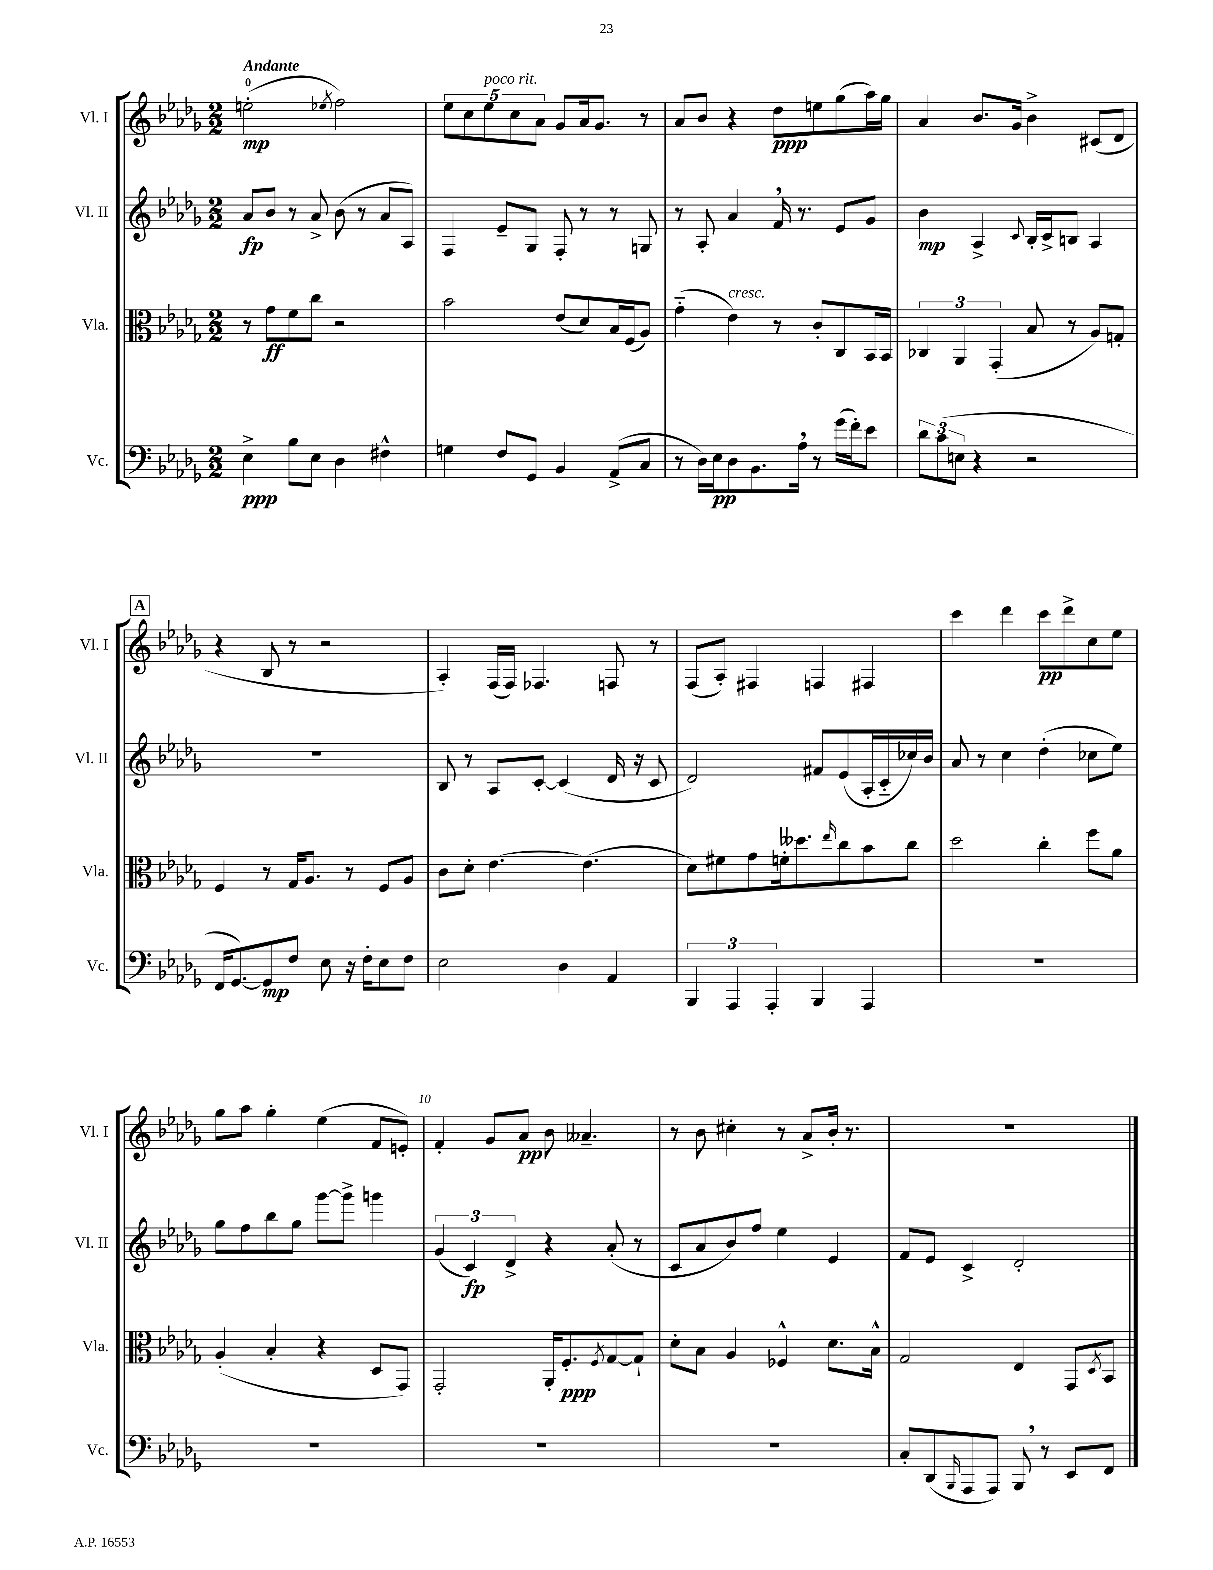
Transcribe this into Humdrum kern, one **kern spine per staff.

**kern	**dynam	**kern	**dynam	**kern	**dynam	**kern	**dynam
*part4	*part4	*part3	*part3	*part2	*part2	*part1	*part1
*staff4	*staff4	*staff3	*staff3	*staff2	*staff2	*staff1	*staff1
*I"Vc.	*	*I"Vla.	*	*I"Vl. II	*	*I"Vl. I	*
*I'Vc.	*	*I'Vla.	*	*I'Vl. II	*	*I'Vl. I	*
*clefF4	*	*clefC3	*	*clefG2	*	*clefG2	*
*k[b-e-a-d-g-]	*	*k[b-e-a-d-g-]	*	*k[b-e-a-d-g-]	*	*k[b-e-a-d-g-]	*
*M2/2	*	*M2/2	*	*M2/2	*	*M2/2	*
=1	=1	=1	=1	=1	=1	=1	=1
!	!	!	!	!	!	!LO:TX:a:B:t=Andante	!
4E-^\	ppp	8r	.	8a-/L	fp	(2een'\	mp
.	.	8g-\L	ff	8b-/J	.	.	.
8B-\L	.	8f\	.	8r	.	.	.
8E-\J	.	8cc\J	.	8a-^/	.	.	.
.	.	.	.	.	.	8qee-X/	.
4D-\	.	2r	.	(8b-\	.	2ff\)	.
.	.	.	.	8r	.	.	.
4F#X^^\	.	.	.	8a-/L	.	.	.
.	.	.	.	8A-/J)	.	.	.
=2	=2	=2	=2	=2	=2	=2	=2
4Gn\	.	2b-\	.	4F/	.	10ee-\L	.
.	.	.	.	.	.	10cc\	.
!	!	!	!	!	!	!LO:TX:a:i:t=poco rit.	!
.	.	.	.	.	.	10ee-\	.
8F/L	.	.	.	8e-~/L	.	.	.
.	.	.	.	.	.	10cc\	.
8GG-/J	.	.	.	8G-/J	.	.	.
.	.	.	.	.	.	10a-\J	.
4BB-/	.	(8e-/L	.	8F'/	.	8g-/L	.
.	.	8d-/)	.	8r	.	16a-/k	.
.	.	.	.	.	.	8.g-/J	.
(8AA-^/L	.	16B-/L	.	8r	.	.	.
.	.	(16F/J	.	.	.	.	.
8C/J	.	8A-/J)	.	8Gn/	.	8r	.
=3	=3	=3	=3	=3	=3	=3	=3
8r	.	(4g-\	.	8r	.	8a-/L	.
16D-\LL)	.	.	.	8A-'/	.	8b-/J	.
16E-\J	pp	.	.	.	.	.	.
!	!	!LO:TX:a:i:t=cresc.	!	!	!	!	!
8D-\	.	4e-\)	.	4a-/	.	4r	.
8.BB-\	.	.	.	.	.	.	.
.	.	8r	.	16f,/	.	8dd-\L	ppp
16A-,\Jk	.	.	.	8.r	.	.	.
8r	.	8c'/L	.	.	.	8een\	.
(16g-\LL	.	8C/	.	8e-/L	.	(8gg-\	.
16f'\J)	.	.	.	.	.	.	.
8e-\J	.	16BB-/L	.	8g-/J	.	16aa-\L)	.
.	.	16BB-/JJ	.	.	.	16gg-\JJ	.
=4	=4	=4	=4	=4	=4	=4	=4
12d-\L	.	6C-X/	.	4b-\	mp	4a-/	.
(12c\	.	.	.	.	.	.	.
12En\J	.	6AA-/	.	.	.	.	.
4r	.	.	.	4A-^/	.	8.b-/L	.
.	.	(6GG-'/	.	.	.	.	.
.	.	.	.	.	.	16g-/Jk	.
.	.	.	.	8qqc/	.	.	.
2r	.	8B-/	.	16B-'/LL	.	4b-^\	.
.	.	.	.	16c^/J	.	.	.
.	.	8r	.	8Bn/J	.	.	.
.	.	8A-/L)	.	4A-/	.	(8c#X/L	.
.	.	8Gn'/J	.	.	.	8d-/J	.
!!LO:LB:g=z
!!LO:REH:place=s1:t=A
=5	=5	=5	=5	=5	=5	=5	=5
16FF/KL	.	4F/	.	1r	.	4r	.
[8.GG-/)	.	.	.	.	.	.	.
8GG-/]	mp	8r	.	.	.	8B-/	.
8F/J	.	16G-/KL	.	.	.	8r	.
.	.	8.A-/J	.	.	.	.	.
8E-\	.	.	.	.	.	2r	.
16r	.	8r	.	.	.	.	.
16F'\KL	.	.	.	.	.	.	.
8E-\	.	8F/L	.	.	.	.	.
8F\J	.	8A-/J	.	.	.	.	.
=6	=6	=6	=6	=6	=6	=6	=6
2E-\	.	8c\L	.	8B-/	.	4A-'/)	.
.	.	8d-'\J	.	8r	.	.	.
.	.	[4.e-\	.	8A-/L	.	(16F/LL	.
.	.	.	.	.	.	16F/JJ)	.
.	.	.	.	[8c'/J	.	4.F-X/	.
4D-\	.	.	.	(4c/]	.	.	.
.	.	(4.e-\]	.	.	.	.	.
4AA-/	.	.	.	16d-/	.	8Fn/	.
.	.	.	.	16r	.	.	.
.	.	.	.	8c/	.	8r	.
=7	=7	=7	=7	=7	=7	=7	=7
6BBB-/	.	8d-\L)	.	2d-/)	.	(8F/L	.
.	.	8f#X\	.	.	.	8A-'/J)	.
6AAA-/	.	.	.	.	.	.	.
.	.	8g-\	.	.	.	4F#X/	.
6AAA-'/	.	.	.	.	.	.	.
.	.	16fn'\k	.	.	.	.	.
.	.	8.dd--X\	.	.	.	.	.
4BBB-/	.	.	.	8f#X/L	.	4Fn/	.
.	.	16qqee-/	.	.	.	.	.
.	.	8cc\	.	(8e-/	.	.	.
4AAA-/	.	8b-\	.	16A-'/L	.	4F#X/	.
.	.	.	.	16c/	.	.	.
.	.	8cc\J	.	16cc-X/)	.	.	.
.	.	.	.	16b-/JJ	.	.	.
=8	=8	=8	=8	=8	=8	=8	=8
1r	.	2dd-\	.	8a-/	.	4ccc\	.
.	.	.	.	8r	.	.	.
.	.	.	.	4cc\	.	4ddd-\	.
.	.	4cc'\	.	(4dd-'\	.	8ccc\L	pp
.	.	.	.	.	.	8ddd-^\	.
.	.	8ff\L	.	8cc-X\L	.	8cc\	.
.	.	8a-\J	.	8ee-\J)	.	8ee-\J	.
!!LO:LB:g=z
=9	=9	=9	=9	=9	=9	=9	=9
1r	.	(4A-'/	.	8gg-\L	.	8gg-\L	.
.	.	.	.	8ff\	.	8aa-\J	.
.	.	4B-'/	.	8bb-\	.	4gg-'\	.
.	.	.	.	8gg-\J	.	.	.
.	.	4r	.	[8ggg-\L	.	(4ee-\	.
.	.	.	.	8ggg-^\J]	.	.	.
.	.	8D-/L	.	4gggn\	.	8f/L	.
.	.	8GG-/J)	.	.	.	8en'/J)	.
=10	=10	=10	=10	=10	=10	=10	=10
1r	.	2GG-'/	.	(6g-/	.	4f'/	.
.	.	.	.	6c/)	fp	.	.
.	.	.	.	.	.	8g-/L	.
.	.	.	.	6d-^/	.	.	.
.	.	.	.	.	.	8a-/J	pp
.	.	16AA-'/KL	.	4r	.	8b-\	.
.	.	8.F'/	ppp	.	.	.	.
.	.	.	.	.	.	4.a--X~/	.
.	.	8qF/	.	.	.	.	.
.	.	[8G-/	.	(8a-'/	.	.	.
.	.	8G-`/J]	.	8r	.	.	.
=11	=11	=11	=11	=11	=11	=11	=11
1r	.	8d-'\L	.	8c/L	.	8r	.
.	.	8B-\J	.	8a-/	.	8b-\	.
.	.	4A-/	.	8b-/)	.	4cc#X'\	.
.	.	.	.	8ff/J	.	.	.
.	.	4F-X^^/	.	4ee-\	.	8r	.
.	.	.	.	.	.	8a-^/L	.
.	.	8.d-\L	.	4e-/	.	16b-'/Jk	.
.	.	.	.	.	.	8.r	.
.	.	16B-^^\Jk	.	.	.	.	.
=12	=12	=12	=12	=12	=12	=12	=12
8C'/L	.	2G-/	.	8f/L	.	1r	.
(8DD-/	.	.	.	8e-/J	.	.	.
16qqBBB-/	.	.	.	.	.	.	.
8AAA-/	.	.	.	4c^/	.	.	.
8AAA-/J)	.	.	.	.	.	.	.
8BBB-,/	.	4E-/	.	2d-'/	.	.	.
8r	.	.	.	.	.	.	.
8EE-/L	.	8GG-/L	.	.	.	.	.
.	.	8qD-/	.	.	.	.	.
8FF/J	.	8BB-/J	.	.	.	.	.
==	==	==	==	==	==	==	==
*-	*-	*-	*-	*-	*-	*-	*-
